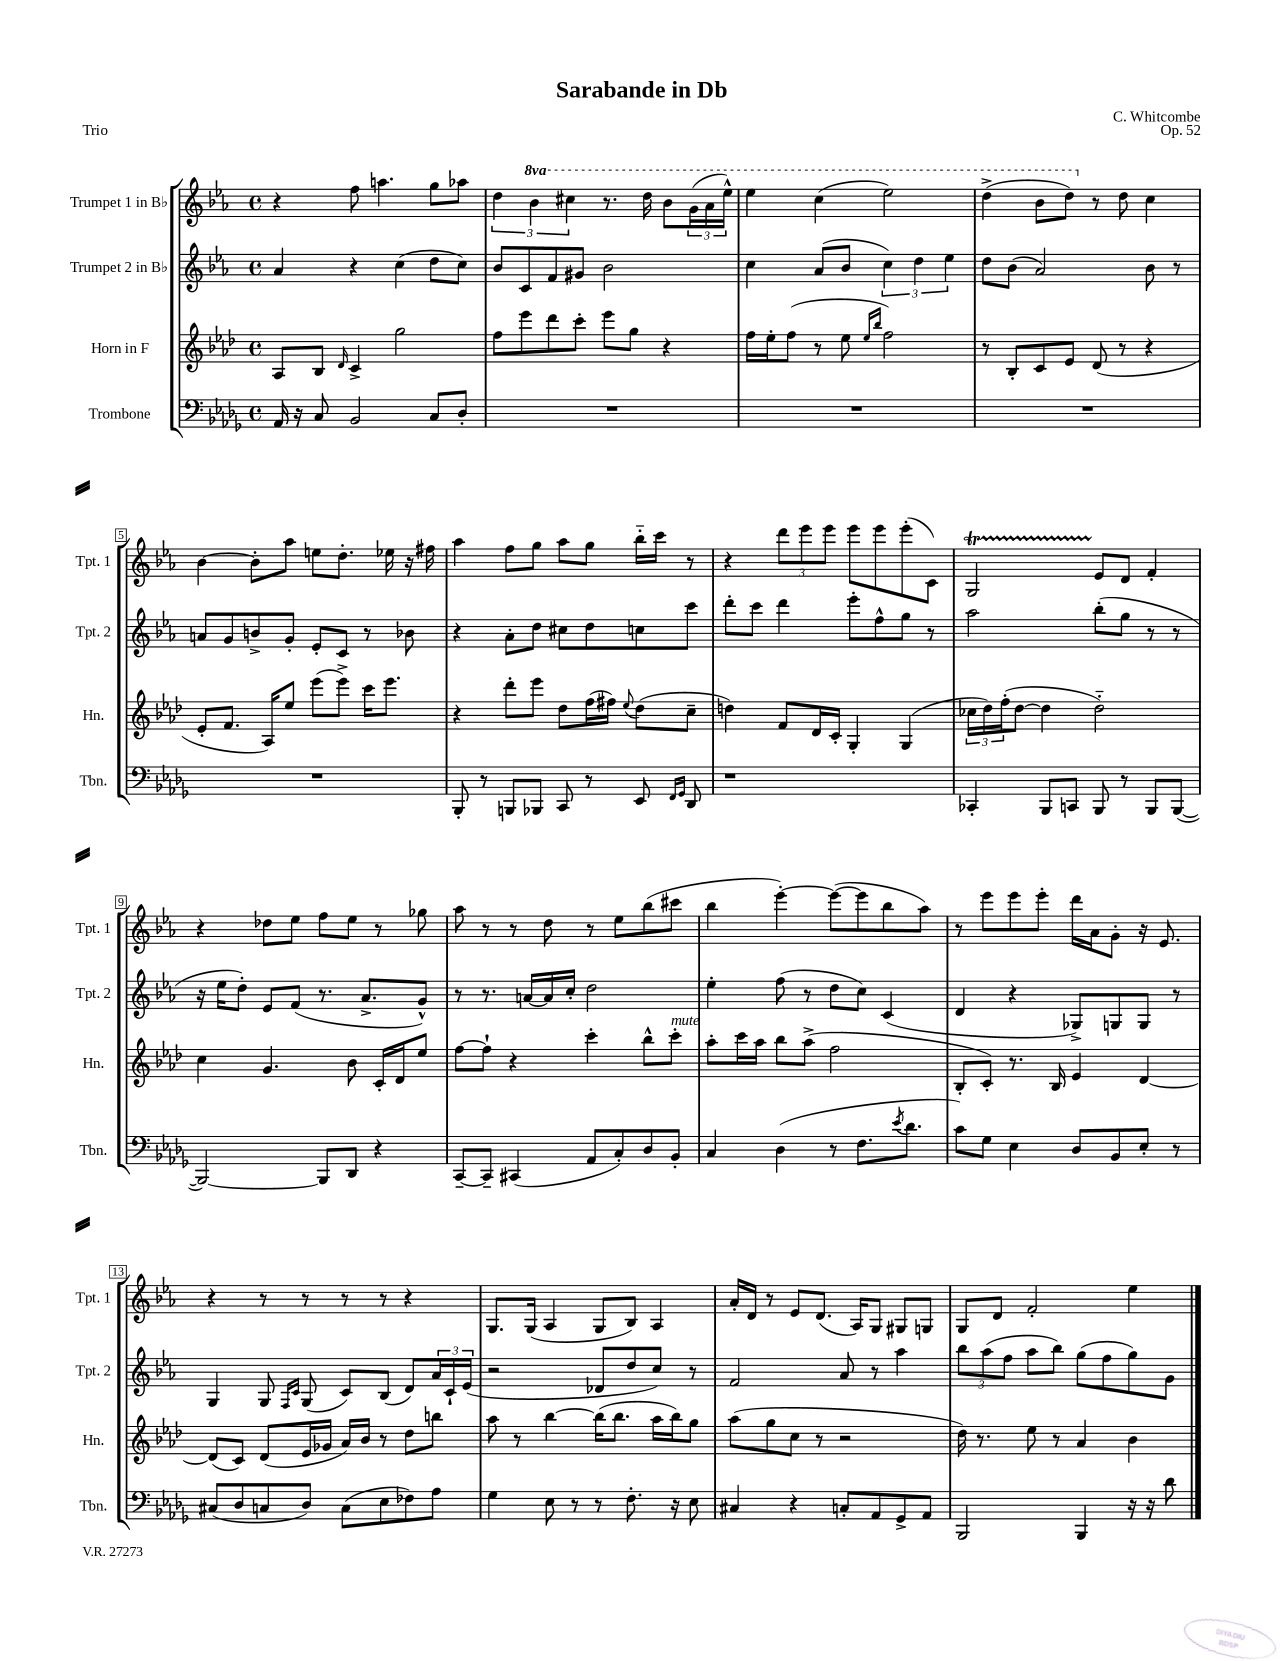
\header { title = "Sarabande in Db" composer = "C. Whitcombe" opus = "Op. 52" piece = "Trio" }
<<
\new StaffGroup <<
\new Staff = "s0" \with { instrumentName = "Trumpet 1 in Bb" shortInstrumentName = "Tpt. 1" } {
    \clef treble \key ees \major \defaultTimeSignature \time 4/4 \set Staff.ottavationMarkups = #ottavation-simple-ordinals
    r4 f''8 a''4. g''8 aes''8 |
    \tuplet 3/2 { d''4 \ottava #1 bes''4 cis'''4 } r8. d'''16 bes''8 \tuplet 3/2 { g''16( aes''16 ees'''16-^) } |
    ees'''4 c'''4( ees'''2) |
    d'''4->( bes''8 d'''8) \ottava #0 r8 d''8 c''4 |
    bes'4~ bes'8-. aes''8 e''8 d''8.-. ees''16 r16 fis''16 |
    aes''4 f''8 g''8 aes''8 g''8 bes''16-_ c'''16 r8 |
    r4 \tuplet 3/2 { d'''8 ees'''8 ees'''8 } ees'''8 ees'''8 ees'''8-.( c'8) |
    g2\startTrillSpan ees'8\stopTrillSpan d'8 f'4-. |
    r4 des''8 ees''8 f''8 ees''8 r8 ges''8 |
    aes''8 r8 r8 d''8 r8 ees''8 bes''8( cis'''8 |
    bes''4 ees'''4~-.) ees'''8~( ees'''8 bes''8 aes''8) |
    r8 ees'''8 ees'''8 ees'''8-. d'''16 aes'16 g'8-. r16 ees'8. |
    r4 r8 r8 r8 r8 r4 |
    g8. g16( aes4 g8 bes8) aes4 |
    aes'16-. d'16 r8 ees'8 d'8.( aes16) g8 gis8 g8 |
    g8 d'8 f'2-. ees''4 \bar "|." |
}
\new Staff = "s1" \with { instrumentName = "Trumpet 2 in Bb" shortInstrumentName = "Tpt. 2" } {
    \clef treble \key ees \major \defaultTimeSignature \time 4/4
    aes'4 r4 c''4( d''8 c''8) |
    bes'8 c'8 f'8 gis'8 bes'2 |
    c''4 aes'8( bes'8 \tuplet 3/2 { c''4) d''4 ees''4 } |
    d''8 bes'8( aes'2) bes'8 r8 |
    a'8 g'8 b'8-> g'8-. ees'8-. c'8 r8 bes'8 |
    r4 aes'8-. d''8 cis''8 d''8 c''8 c'''8 |
    d'''8-. c'''8 d'''4 ees'''8-. f''8-^ g''8 r8 |
    aes''2 bes''8-.( g''8 r8 r8 |
    r16 ees''16 d''8-.) ees'8 f'8( r8. aes'8.-> g'8-^) |
    r8 r8. a'16~ a'16 c''16-. d''2 |
    ees''4-. f''8( r8 d''8 c''8) c'4( |
    d'4 r4 ges8->) g8 g8 r8 |
    g4 g8 \grace { f16 c'16 } g8( c'8) bes8( d'8) \tuplet 3/2 { aes'16 c'16-! ees'16( } |
    r2 des'8 d''8 c''8) r8 |
    f'2 aes'8 r8 aes''4 |
    \tuplet 3/2 { bes''8 aes''8( f''8 } aes''8 bes''8) g''8( f''8 g''8) g'8 \bar "|." |
}
\new Staff = "s2" \with { instrumentName = "Horn in F" shortInstrumentName = "Hn." } {
    \clef treble \key aes \major \defaultTimeSignature \time 4/4
    aes8 bes8 \grace { des'16 } c'4-> g''2 |
    f''8 ees'''8 des'''8 c'''8-. ees'''8 g''8 r4 |
    f''16 ees''16-. f''8( r8 ees''8 \grace { ees''16 bes''16 } f''2) |
    r8 bes8-. c'8 ees'8 des'8( r8 r4 |
    ees'8-. f'8. aes16) ees''8 ees'''8( ees'''8->) c'''16 ees'''8. |
    r4 des'''8-. ees'''8 des''8 f''16( fis''16) \appoggiatura { ees''8 } des''8( c''8-- |
    d''4) f'8 des'16 c'16-. g4-. g4( |
    \tuplet 3/2 { ces''16 des''16) f''16-.( } des''8~ des''4 des''2-_) |
    c''4 g'4. bes'8 c'16-. des'16 ees''8 |
    f''8~ f''8-! r4 c'''4-. bes''8-^ c'''8-.^\markup { \italic "mute" } |
    aes''8-. c'''16 aes''16 bes''8 aes''8->( f''2 |
    bes8-. c'8-.) r8. bes16 ees'4 des'4~ |
    des'8( c'8) des'8( ees'16 ges'16 aes'16) bes'16 r8 des''8 b''8 |
    aes''8 r8 bes''4~ bes''16( bes''8. aes''16 bes''16) g''8 |
    aes''8( g''8 c''8 r8 r2 |
    des''16) r8. ees''8 r8 aes'4 bes'4 \bar "|." |
}
\new Staff = "s3" \with { instrumentName = "Trombone" shortInstrumentName = "Tbn." } {
    \clef bass \key des \major \defaultTimeSignature \time 4/4
    aes,16 r16 c8 bes,2 c8 des8-. |
    R1 |
    R1 |
    R1 |
    R1 |
    bes,,8-. r8 b,,8 bes,,8 c,8 r8 ees,8 \grace { f,16 ges,16 } des,8 |
    r1 |
    ces,4-. bes,,8 c,8 bes,,8 r8 bes,,8 bes,,8~( |
    bes,,2~) bes,,8 des,8 r4 |
    c,8~-- c,8-- cis,4( aes,8 c8-.) des8 bes,8-. |
    c4 des4( r8 f8. \acciaccatura { ees'8 } des'8. |
    c'8) ges8 ees4 des8 bes,8 ees8-. r8 |
    cis8( des8 c8 des8) c8( ees8 fes8) aes8 |
    ges4 ees8 r8 r8 f8.-. r16 ees8 |
    cis4 r4 c8-. aes,8 ges,8-> aes,8 |
    bes,,2 bes,,4 r16 r16 des'8 \bar "|." |
}
>>
>>
\layout { \context { \Score \override BarNumber.stencil = #(make-stencil-boxer 0.1 0.3 ly:text-interface::print) } }
